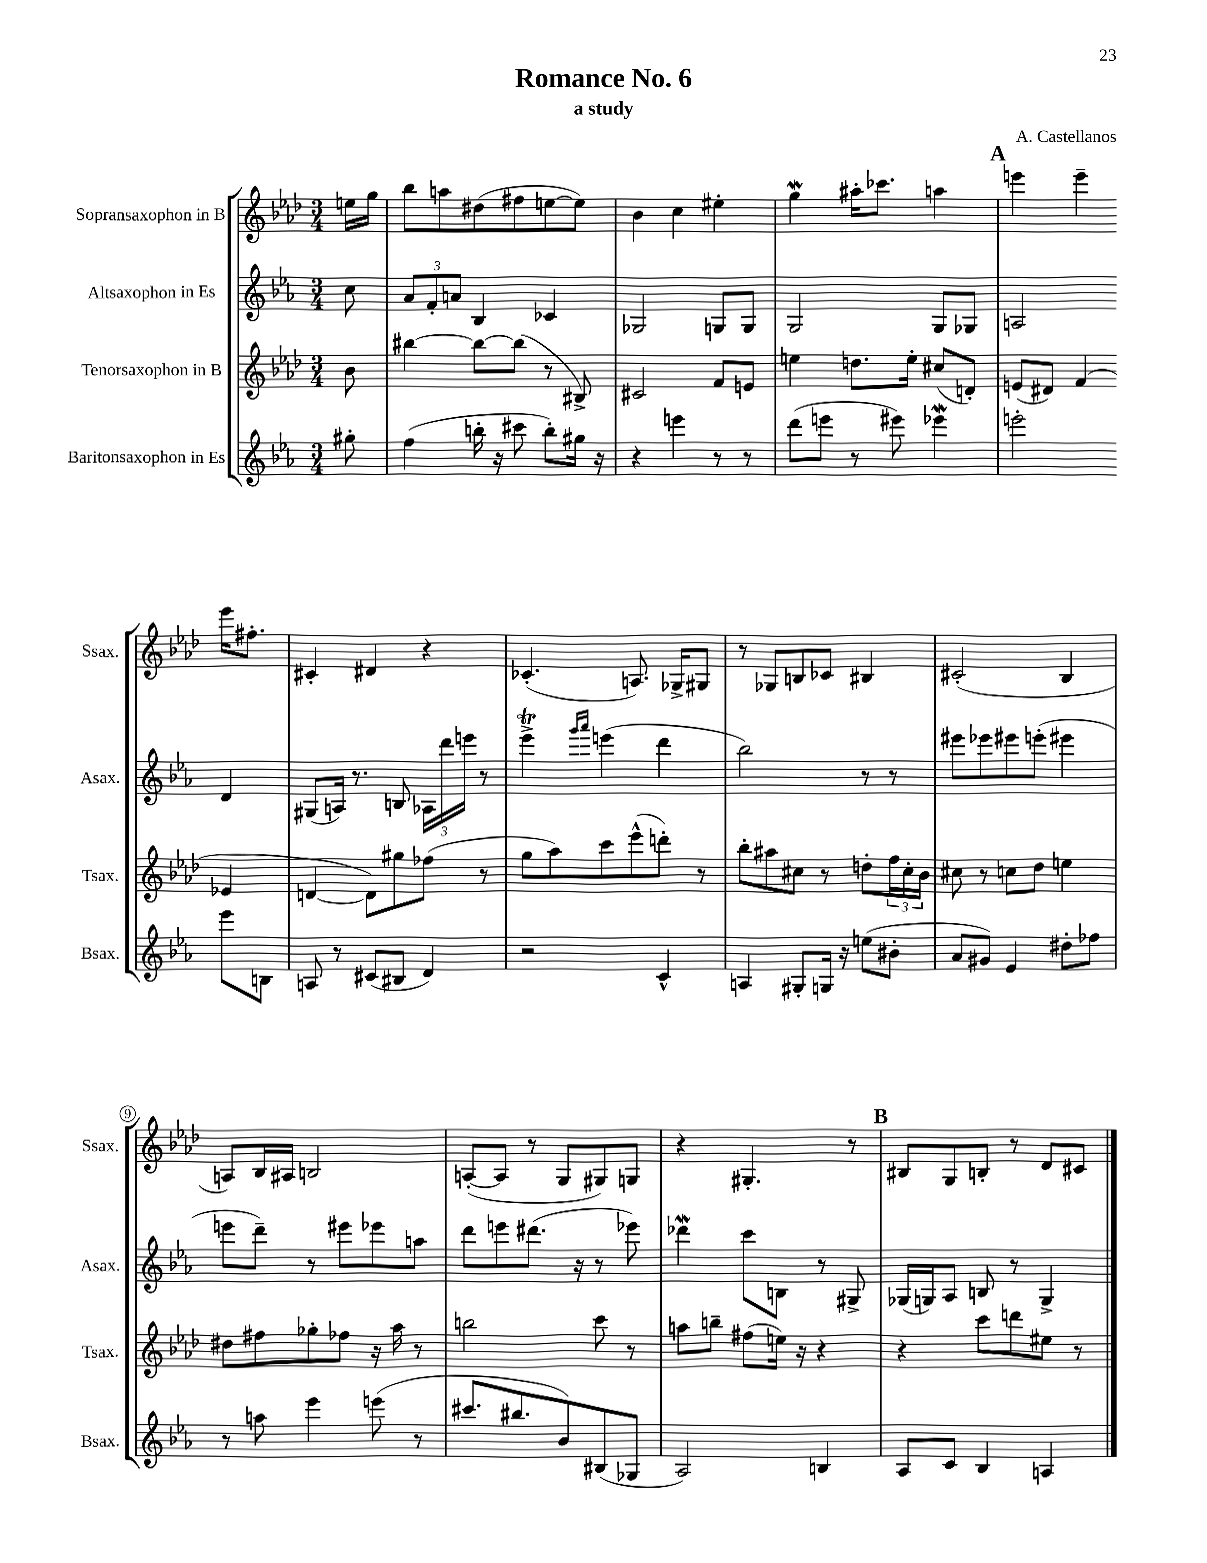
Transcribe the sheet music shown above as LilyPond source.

\header { title = "Romance No. 6" composer = "A. Castellanos" subtitle = "a study" }
<<
\new StaffGroup <<
\new Staff = "s0" \with { instrumentName = "Sopransaxophon in B" shortInstrumentName = "Ssax." } {
    \clef treble \key aes \major \numericTimeSignature \time 3/4 \partial 8
    e''16 g''16 |
    bes''8 a''8 dis''8( fis''8 e''8~ e''8) |
    bes'4 c''4 eis''4-. |
    g''4\mordent ais''16-. ces'''8. a''4 |
    \mark \markup { \bold "A" } e'''4 e'''4-- e'''16 fis''8.-. |
    cis'4-. dis'4 r4 |
    ces'4.-.( a8.) ges16-> gis8 |
    r8 ges8 b8 ces'8 bis4 |
    cis'2-.( bes4 |
    a8) bes16 ais16 b2 |
    a8~-.( a8 r8 g8 gis8) g8 |
    r4 gis4.-. r8 |
    \mark \markup { \bold "B" } bis8 g8 b8-. r8 des'8 cis'8 \bar "|." |
}
\new Staff = "s1" \with { instrumentName = "Altsaxophon in Es" shortInstrumentName = "Asax." } {
    \clef treble \key ees \major \numericTimeSignature \time 3/4 \partial 8
    c''8 |
    \tuplet 3/2 { aes'8 f'8-. a'8 } bes4 ces'4 |
    ges2 g8 g8 |
    g2 g8 ges8 |
    \mark \markup { \bold "A" } a2 d'4 |
    gis8( a16) r8. b8 \tuplet 3/2 { aes16 d'''16 e'''16 } r8 |
    ees'''4->\trill \grace { g'''16 aes'''16 } e'''4( d'''4 |
    bes''2) r8 r8 |
    eis'''8 ees'''8 eis'''8 e'''8-.( eis'''4 |
    e'''8 d'''8--) r8 eis'''8 ees'''8 a''8 |
    d'''8 e'''8 dis'''8.( r16 r8 ees'''8) |
    des'''4\mordent c'''8 b8 r8 gis8-> |
    \mark \markup { \bold "B" } ges16( g16) aes8 b8 r8 g4-> \bar "|." |
}
\new Staff = "s2" \with { instrumentName = "Tenorsaxophon in B" shortInstrumentName = "Tsax." } {
    \clef treble \key aes \major \numericTimeSignature \time 3/4 \partial 8
    bes'8 |
    bis''4~ bis''8~ bis''8( r8 bis8->) |
    cis'2 f'8 e'8 |
    e''4 d''8. e''16-. cis''8( d'8-.) |
    \mark \markup { \bold "A" } e'8( dis'8) f'4( ees'4 |
    d'4~ d'8) gis''8 fes''8( r8 |
    g''8 aes''8) c'''8 ees'''8-^( d'''8-.) r8 |
    bes''8-. ais''8 cis''8 r8 d''8-. \tuplet 3/2 { f''16 cis''16-. bes'16 } |
    cis''8 r8 c''8 des''8 e''4 |
    dis''8 fis''8 ges''8-. fes''8 r16 aes''16 r8 |
    b''2 c'''8 r8 |
    a''8 b''8-- fis''8( e''16) r16 r4 |
    \mark \markup { \bold "B" } r4 c'''8 d'''8 eis''8 r8 \bar "|." |
}
\new Staff = "s3" \with { instrumentName = "Baritonsaxophon in Es" shortInstrumentName = "Bsax." } {
    \clef treble \key ees \major \numericTimeSignature \time 3/4 \partial 8
    gis''8-. |
    f''4( b''16-. r16 cis'''8 b''8-.) gis''16 r16 |
    r4 e'''4 r8 r8 |
    d'''8( e'''8 r8 eis'''8) ees'''4\mordent |
    \mark \markup { \bold "A" } e'''2-. e'''8 b8 |
    a8 r8 cis'8( bis8 d'4) |
    r2 c'4-^ |
    a4 gis8-. g16 r16 e''8( bis'8-. |
    aes'8 gis'8) ees'4 dis''8-. fes''8 |
    r8 a''8 ees'''4 e'''8( r8 |
    cis'''8. bis''8. bes'8) bis8( ges8 |
    aes2) b4 |
    \mark \markup { \bold "B" } aes8 c'8 bes4 a4 \bar "|." |
}
>>
>>
\layout { \context { \Score \override BarNumber.stencil = #(make-stencil-circler 0.1 0.3 ly:text-interface::print) } }
